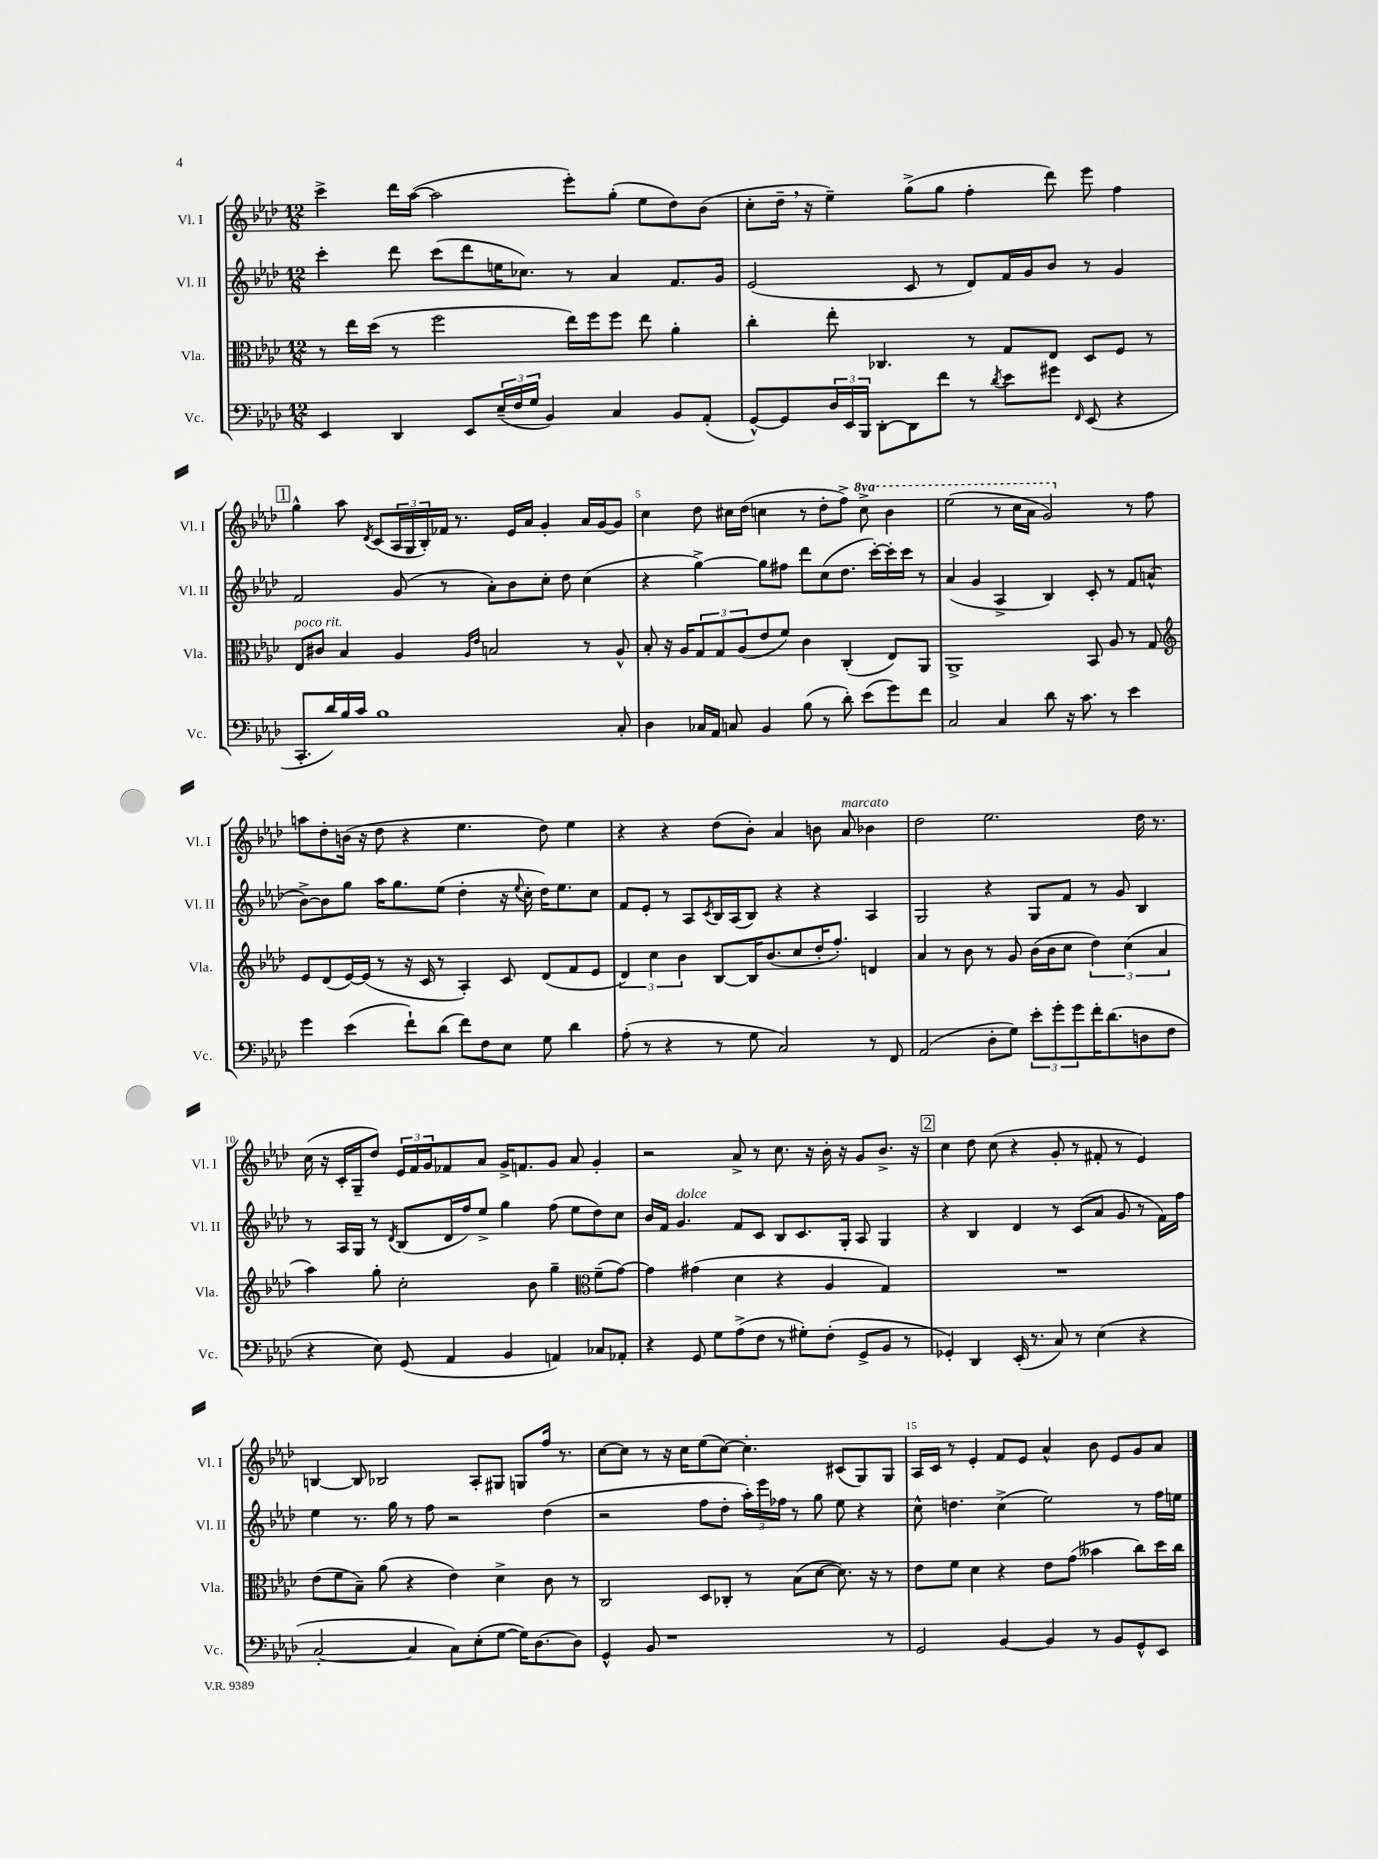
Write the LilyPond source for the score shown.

<<
\new StaffGroup <<
\new Staff = "s0" \with { instrumentName = "Vl. I" shortInstrumentName = "Vl. I" } {
    \clef treble \key aes \major \numericTimeSignature \time 12/8 \set Staff.ottavationMarkups = #ottavation-simple-ordinals
    c'''4-> des'''16 aes''16~( aes''2 ees'''8-.) g''8-.( ees''8 des''8) bes'8( |
    c''8-. des''16-- \breathe r16 ees''4--) g''8->( g''8 f''4-. des'''8) ees'''8 f''4 |
    \mark \markup { \box "1" } g''4-^ aes''8 \acciaccatura { des'8 } c'8( \tuplet 3/2 { aes16 g16 bes16-.) } fes'16 r8. ees'16 aes'16 g'4-. aes'16 g'16~ g'8 |
    c''4 des''8 cis''16 des''16( c''4 r8 des''8-. f''8->) \ottava #1 c'''8-> bes''4 |
    ees'''2( r8 c'''16 aes''16 g''2) \ottava #0 r8 f''8 |
    a''8 des''8-. b'16( r16 des''8 r4 ees''4. des''8) ees''4 |
    r4 r4 des''8( bes'8-.) aes'4 b'8 aes'8^\markup { \italic "marcato" } bes'4 |
    des''2 ees''2. des''16 r8. |
    c''16( r16 c'16-. g16-- des''8) \tuplet 3/2 { ees'16 f'16 g'16 } fes'8 aes'8 g'16-> f'8. g'8 aes'8 g'4-. |
    r2 aes'8-> r8 c''8. r16 bes'16-. r16 g'8 bes'8.-> r16 |
    \mark \markup { \box "2" } c''4 des''8 c''8( r4 g'8-. r8 fis'8-. r8 ees'4) |
    b4~ b8 bes2 aes8-. gis8 g8 f''16 r8. |
    c''8~ c''8 r8 r16 c''16 ees''8( c''8~) c''4.-. cis'8( g8) g8 |
    aes16 c'16 r8 ees'4-. f'8 ees'8 aes'4-^ bes'8 ees'8 g'8 aes'8 \bar "|." |
}
\new Staff = "s1" \with { instrumentName = "Vl. II" shortInstrumentName = "Vl. II" } {
    \clef treble \key aes \major \numericTimeSignature \time 12/8
    c'''4-. des'''8 c'''8( des'''8 e''16 ces''8.) r8 aes'4 f'8. g'16 |
    ees'2( c'8 r8 des'8) f'16 g'16 bes'8 r8 g'4 |
    \mark \markup { \box "1" } f'2 g'8( r8 aes'8-.) bes'8 c''8-. des''8 c''4( |
    r4 g''4~->) g''8 fis''8 des'''8 c''8( des''8. c'''16~-.) c'''16-. c'''16 r8 |
    aes'4( g'4 aes4-> bes4) c'8-. r8 f'8 a'8-^( |
    bes'8~->) bes'8 g''8 aes''16 g''8. ees''8( des''4-. r16 \appoggiatura { ees''8 } c''16-. des''16) ees''8. c''8 |
    f'8 ees'8-. r8 aes8 \acciaccatura { c'8 } bes16 aes16( bes8) r4 r4 aes4 |
    g2 r4 g8 f'8 r8 g'8 bes4 |
    r8 aes16 g16 r8 \acciaccatura { des'8 } bes8( des'16 f''16) ees''8-> g''4 f''8( ees''8 des''8) c''8 |
    bes'16 f'16 g'4.^\markup { \italic "dolce" } f'8 c'8 bes8 c'8. g16-. aes8 g4 |
    \mark \markup { \box "2" } r4 bes4 des'4 r8 c'8( aes'8 g'8 r8 f'16) f''16 |
    ees''4 r8. g''16 r8 f''8 r2 des''4( |
    r2 f''8 des''8-. \tuplet 3/2 { aes''16-.) ees'''16 fes''16 } r8 g''8 ees''8 r4 |
    c''8-^ d''4. c''4->( ees''2) r8 f''16 e''16 \bar "|." |
}
\new Staff = "s2" \with { instrumentName = "Vla." shortInstrumentName = "Vla." } {
    \clef alto \key aes \major \numericTimeSignature \time 12/8
    r8 ees''16 des''16( r8 f''2 ees''16) f''16 f''8 ees''8 aes'4-. |
    c''4-. ees''8-. ces4. r8 g8 ees8 des8 f8 r8 |
    \mark \markup { \box "1" } ees8^\markup { \italic "poco rit." } cis'8 bes4 aes4 \grace { aes16 ees'16 } b2 r8 aes8-^ |
    bes8-. r16 aes16 \tuplet 3/2 { g8 g8 aes8( } ees'8 f'8) c'4 c4-.( ees8) aes,8 |
    aes,1-> bes,8 aes8 r8 g8 |
    \clef treble ees'8 des'8( ees'16~) ees'16( r8 r16 c'16 r8 aes4-.) c'8 des'8( f'8 ees'8 |
    \tuplet 3/2 { des'4) c''4 bes'4 } bes8~ bes16 bes'8.( c''8 des''16-. f''8.-.) d'4 |
    aes'4 r8 bes'8 r8 g'8 bes'16( bes'16 c''8 \tuplet 3/2 { des''4) c''4( aes'4 } |
    aes''4) g''8-. c''2-. bes'8 g''4-- \clef alto f'8--( g'8~) |
    g'4 gis'4( des'4 r4 aes4 g4) |
    \mark \markup { \box "2" } R1. |
    ees'8( f'8 bes8--) aes'8( r4 ees'4) des'4-> c'8 r8 |
    c2 des8 ces8-. r8 bes8( des'8~ des'8.) r16 r8 |
    ees'8 f'8 des'4 r4 ees'8 g'8( beses'4 c''8) des''16 c''16 \bar "|." |
}
\new Staff = "s3" \with { instrumentName = "Vc." shortInstrumentName = "Vc." } {
    \clef bass \key aes \major \numericTimeSignature \time 12/8
    ees,4 des,4 ees,8 \tuplet 3/2 { ees16--( f16 g16 } bes,4) c4 bes,8 aes,8-.( |
    g,8~-^) g,8 \tuplet 3/2 { des16 ees,16 bes,,16 } des,8~-. des,8 f'8 r8 \acciaccatura { des'8 } ees'8 gis'8 \grace { f,16 } ees,8( r4 |
    \mark \markup { \box "1" } c,8.-. des'16) bes16 c'16 bes1 c8-. |
    des4 ces16 aes,16 c8 bes,4 bes8( r8 des'8-.) ees'8( g'8) f'8 |
    c2 c4 des'8 r16 c'8. r8 ees'4 |
    g'4 ees'4( f'8-!) des'8( f'8) f8 ees8 g8 des'4 |
    aes8-.( r8 r4 r8 g8 c2) r8 f,8 |
    aes,2( des8-. g8) \tuplet 3/2 { ees'8-. g'8-. g'8 } f'16-. des'8.( d8 f8 |
    r4 ees8) g,8( aes,4 bes,4 a,4) ces8 aes,8-. |
    r4 g,8 g8 aes8->( f8 r8 gis8-.) f8-.( g,8-> bes,8 r8 |
    \mark \markup { \box "2" } ges,4-.) des,4 ees,16-.( r8. c8) r8 ees4( r4 |
    c2~-. c4 c8) ees8-.( g8~ g16) des8.~ des8 |
    g,4-^ bes,8 r1 r8 |
    g,2 bes,4~ bes,4 r8 bes,8 g,8-^ ees,8 \bar "|." |
}
>>
>>
\layout { \context { \Score currentBarNumber = #2 \override BarNumber.break-visibility = ##(#f #t #t) barNumberVisibility = #(every-nth-bar-number-visible 5) } }
